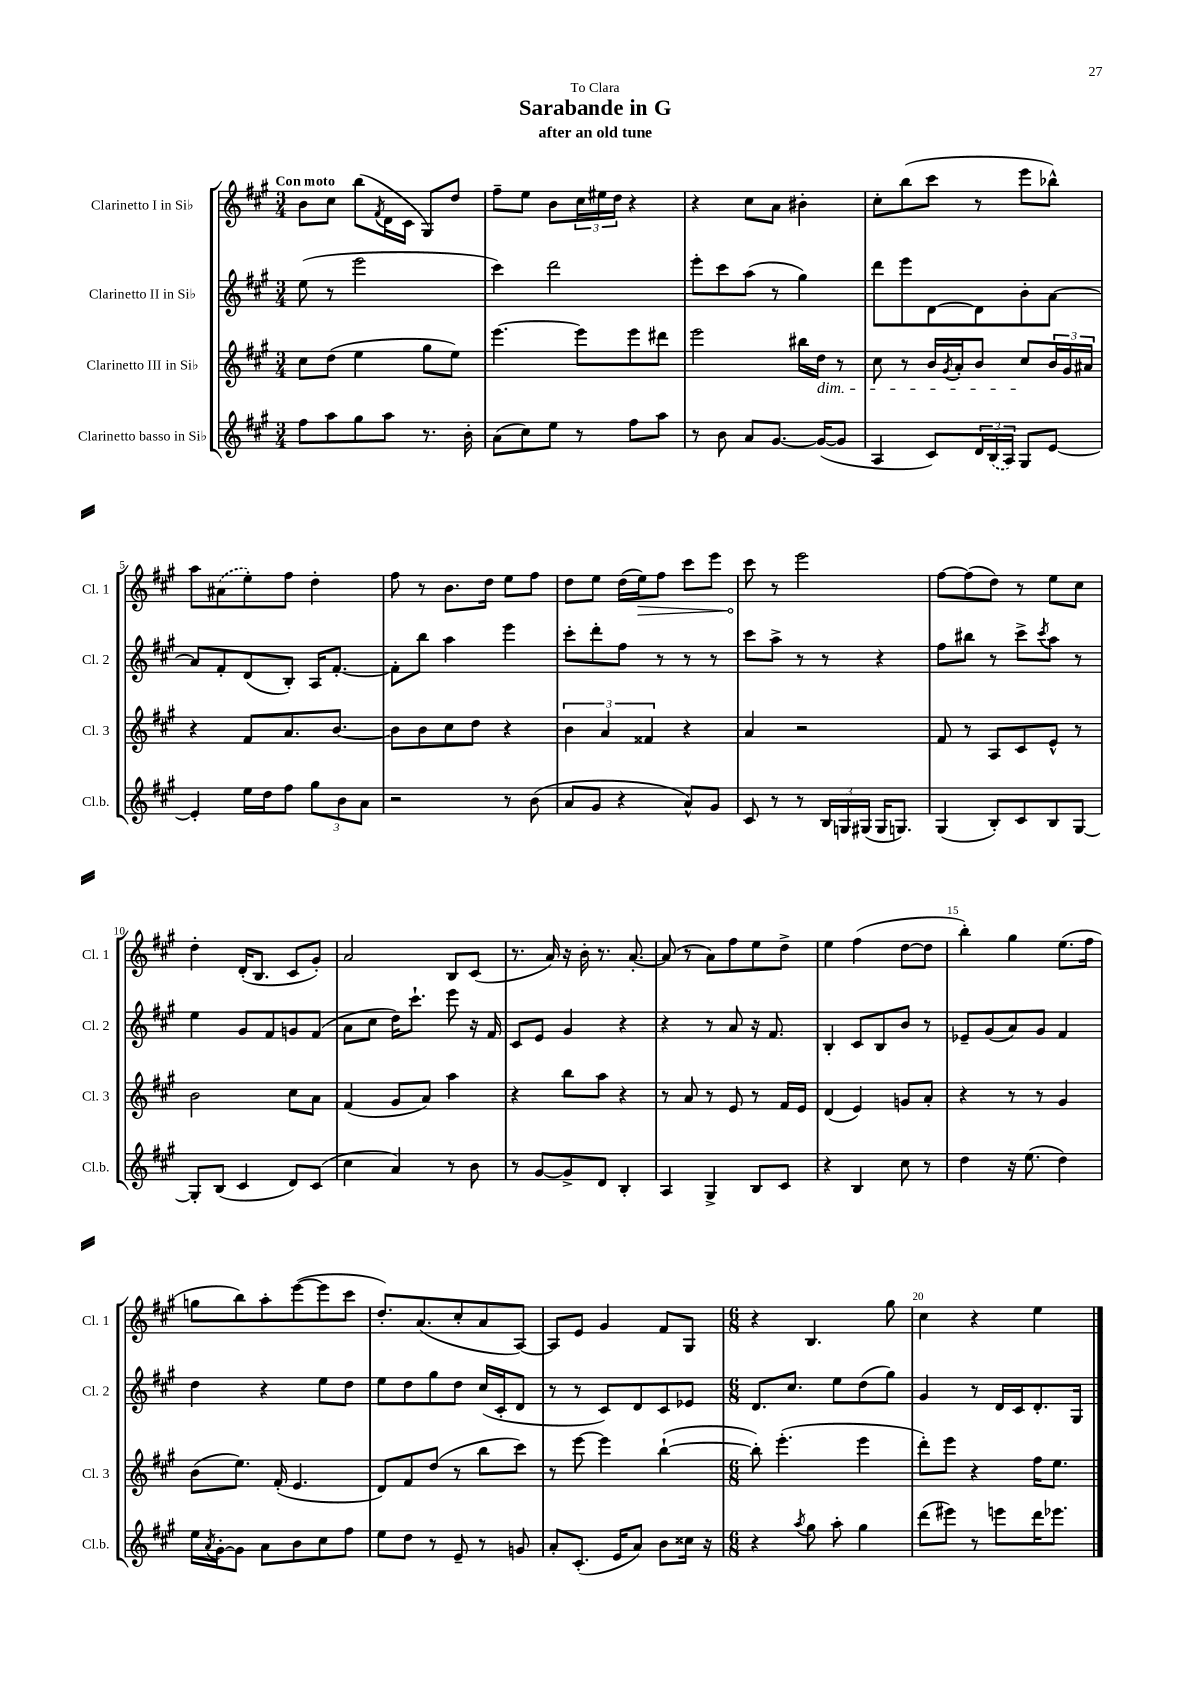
\header { title = "Sarabande in G" subtitle = "after an old tune" dedication = "To Clara" }
<<
\new StaffGroup <<
\new Staff = "s0" \with { instrumentName = "Clarinetto I in Sib" shortInstrumentName = "Cl. 1" } {
    \clef treble \key a \major \numericTimeSignature \time 3/4 \tempo "Con moto"
    b'8 cis''8 b''8( \acciaccatura { fis'8 } d'16 cis'16 gis8) d''8 |
    fis''8-- e''8 b'8 \tuplet 3/2 { cis''16 eis''16 d''16 } r4 |
    r4 cis''8 a'8 bis'4-. |
    cis''8-. b''8( cis'''8 r8 e'''8 bes''8-^) |
    a''8 \once \slurDashed ais'8( e''8-.) fis''8 d''4-. |
    fis''8 r8 b'8. d''16 e''8 fis''8 |
    d''8 e''8 d''16( \once \override Hairpin.circled-tip = ##t e''16\>) fis''8 cis'''8 e'''8 |
    cis'''8\! r8 e'''2 |
    fis''8~ fis''8( d''8) r8 e''8 cis''8 |
    d''4-. d'16-.( b8. cis'8 gis'8-.) |
    a'2 b8 cis'8( |
    r8. a'16) r16 b'16-. r8. a'8.~-. |
    a'8( r8 a'8) fis''8 e''8 d''8-> |
    e''4 fis''4( d''8~ d''8 |
    b''4-.) gis''4 e''8.( fis''16 |
    g''8 b''8) a''8-. e'''8~( e'''8 cis'''8 |
    d''8.-.) a'8.( cis''8-. a'8 a8~) |
    a8 e'8 gis'4 fis'8 gis8 |
    \numericTimeSignature \time 6/8 r4 b4. gis''8 |
    cis''4 r4 e''4 \bar "|." |
}
\new Staff = "s1" \with { instrumentName = "Clarinetto II in Sib" shortInstrumentName = "Cl. 2" } {
    \clef treble \key a \major \numericTimeSignature \time 3/4
    e''8( r8 e'''2 |
    cis'''4) d'''2 |
    e'''8-. cis'''8 a''8( r8 gis''4) |
    d'''8 e'''8 d'8~ d'8 b'8-. a'8~ |
    a'8 fis'8-. d'8( b8-.) a16 fis'8.~-. |
    fis'8-. b''8 a''4 e'''4 |
    cis'''8-. d'''8-. fis''8 r8 r8 r8 |
    cis'''8 a''8-> r8 r8 r4 |
    fis''8 bis''8 r8 cis'''8-> \acciaccatura { cis'''8 } a''8 r8 |
    e''4 gis'8 fis'8 g'8 fis'8( |
    a'8 cis''8 d''16) cis'''8.-! e'''8 r16 fis'16 |
    cis'8 e'8 gis'4 r4 |
    r4 r8 a'8 r16 fis'8. |
    b4-. cis'8 b8 b'8 r8 |
    ees'8-- gis'8( a'8) gis'8 fis'4 |
    d''4 r4 e''8 d''8 |
    e''8 d''8 gis''8 d''8 cis''16( cis'16-. d'8 |
    r8 r8 cis'8) d'8 cis'8 ees'8 |
    \numericTimeSignature \time 6/8 d'8. cis''8. e''8 d''8( gis''8) |
    gis'4 r8 d'16 cis'16 d'8.-. gis16 \bar "|." |
}
\new Staff = "s2" \with { instrumentName = "Clarinetto III in Sib" shortInstrumentName = "Cl. 3" } {
    \clef treble \key a \major \numericTimeSignature \time 3/4
    cis''8 d''8( e''4 gis''8 e''8) |
    e'''4.~ e'''8 e'''8 dis'''8 |
    e'''2 bis''16 d''16\dim r8 |
    cis''8 r8 b'16 \acciaccatura { gis'8 } a'16-. b'8 cis''8\! \tuplet 3/2 { b'16 gis'16 ais'16 } |
    r4 fis'8 a'8. b'8.~ |
    b'8 b'8 cis''8 d''8 r4 |
    \tuplet 3/2 { b'4 a'4 fisis'4 } r4 |
    a'4 r2 |
    fis'8 r8 a8 cis'8 e'8-^ r8 |
    b'2 cis''8 a'8 |
    fis'4( gis'8 a'8) a''4 |
    r4 b''8 a''8 r4 |
    r8 a'8 r8 e'8 r8 fis'16 e'16 |
    d'4( e'4) g'8 a'8-. |
    r4 r8 r8 gis'4 |
    b'8( e''8.) fis'16-.( e'4. |
    d'8) fis'8 d''8( r8 b''8 cis'''8) |
    r8 e'''8~ e'''4 b''4~-!( |
    \numericTimeSignature \time 6/8 b''8-.) e'''4.-.( e'''4 |
    d'''8-.) e'''8 r4 fis''16 e''8. \bar "|." |
}
\new Staff = "s3" \with { instrumentName = "Clarinetto basso in Sib" shortInstrumentName = "Cl.b." } {
    \clef treble \key a \major \numericTimeSignature \time 3/4
    fis''8 a''8 gis''8 a''8 r8. b'16-. |
    a'8( cis''8) e''8 r8 fis''8 a''8 |
    r8 b'8 a'8 gis'8.~ gis'16~( gis'8 |
    a4 cis'8) \tuplet 3/2 { d'16 \once \slurDashed b16( a16) } gis8 e'8~ |
    e'4-. e''16 d''16 fis''8 \tuplet 3/2 { gis''8 b'8 a'8 } |
    r2 r8 b'8( |
    a'8 gis'8 r4 a'8-^) gis'8 |
    cis'8 r8 r8 \tuplet 3/2 { b16 g16 gis16( } gis16 g8.) |
    gis4( b8-.) cis'8 b8 gis8~ |
    gis8-. b8( cis'4 d'8) cis'8( |
    cis''4 a'4) r8 b'8 |
    r8 gis'8~ gis'8-> d'8 b4-. |
    a4 gis4-> b8 cis'8 |
    r4 b4 cis''8 r8 |
    d''4 r16 e''8.( d''4) |
    e''16 \acciaccatura { a'8 } gis'16~-. gis'8 a'8 b'8 cis''8 fis''8 |
    e''8 d''8 r8 e'8-- r8 g'8 |
    a'8-. cis'8.-.( e'16 a'8) b'8 cisis''16 r16 |
    \numericTimeSignature \time 6/8 r4 \acciaccatura { a''8 } gis''8 a''8-. gis''4 |
    d'''8( eis'''8) r8 e'''8 d'''16 ees'''8. \bar "|." |
}
>>
>>
\layout { \context { \Score \override BarNumber.break-visibility = ##(#f #t #t) barNumberVisibility = #(every-nth-bar-number-visible 5) } }
